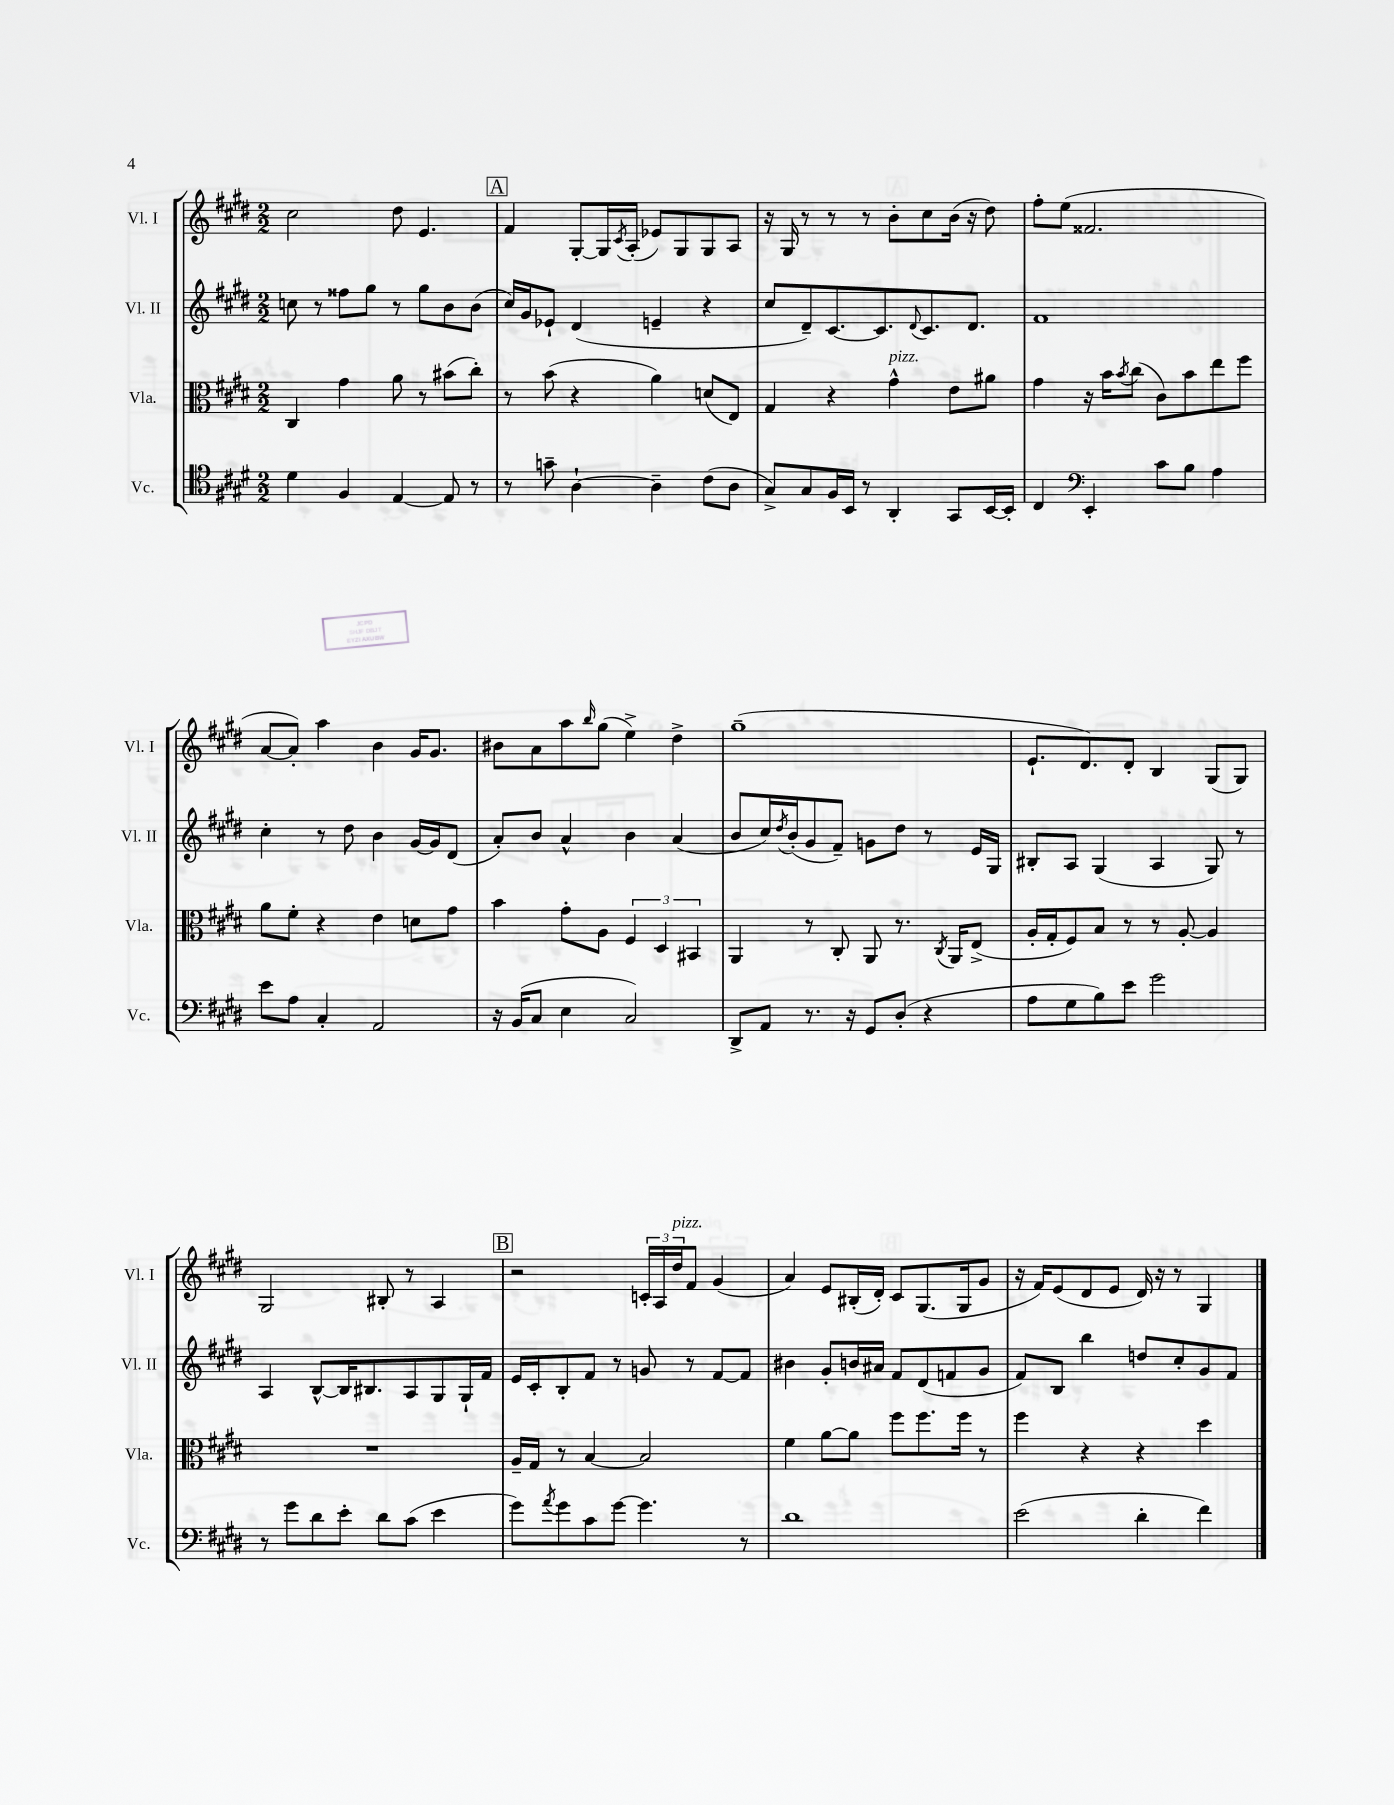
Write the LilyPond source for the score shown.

<<
\new StaffGroup <<
\new Staff = "s0" \with { instrumentName = "Vl. I" shortInstrumentName = "Vl. I" } {
    \clef treble \key e \major \numericTimeSignature \time 2/2
    cis''2 dis''8 e'4. |
    \mark \markup { \box "A" } fis'4 gis8~-. gis16 \acciaccatura { cis'8 } a16-.( ees'8) gis8 gis8 a8 |
    r16 gis16 r8 r8 r8 b'8-. cis''8 b'16( r16 dis''8) |
    fis''8-. e''8( fisis'2. |
    a'8~ a'8-.) a''4 b'4 gis'16 gis'8. |
    bis'8 a'8 a''8 \grace { b''16 } gis''8( e''4->) dis''4-> |
    gis''1--( |
    e'8.-! dis'8.) dis'8-. b4 gis8( gis8) |
    gis2 bis8-. r8 a4 |
    \mark \markup { \box "B" } r2 \tuplet 3/2 { c'16-. a16 dis''16^\markup { \italic "pizz." } } fis'8 gis'4( |
    a'4) e'8 bis16-.( dis'16-.) cis'8 gis8.( gis16 gis'8 |
    r16 fis'16) e'8( dis'8 e'8 dis'16) r16 r8 gis4 \bar "|." |
}
\new Staff = "s1" \with { instrumentName = "Vl. II" shortInstrumentName = "Vl. II" } {
    \clef treble \key e \major \numericTimeSignature \time 2/2
    c''8 r8 fisis''8 gis''8 r8 gis''8 b'8 b'8( |
    \mark \markup { \box "A" } cis''16) gis'16 ees'8-! dis'4( e'4-- r4 |
    cis''8 dis'8--) cis'8.~ cis'8. \appoggiatura { dis'8 } cis'8. dis'8. |
    fis'1 |
    cis''4-. r8 dis''8 b'4 gis'16~ gis'16 dis'8( |
    a'8-.) b'8 a'4-^ b'4 a'4( |
    b'8 cis''16) \acciaccatura { dis''8 } b'16-.( gis'8 fis'8--) g'8 dis''8 r8 e'16 gis16 |
    bis8-. a8 gis4( a4 gis8) r8 |
    a4 b8~-^ b16 bis8. a8 gis8 gis16-! fis'16 |
    \mark \markup { \box "B" } e'16 cis'16-. b8-. fis'8 r8 g'8 r8 fis'8~ fis'8 |
    bis'4 gis'8-. b'16 ais'16 fis'8 dis'8( f'8 gis'8 |
    fis'8) b8 b''4 d''8 cis''8-. gis'8 fis'8 \bar "|." |
}
\new Staff = "s2" \with { instrumentName = "Vla." shortInstrumentName = "Vla." } {
    \clef alto \key e \major \numericTimeSignature \time 2/2
    cis4 gis'4 a'8 r8 bis'8( cis''8-.) |
    \mark \markup { \box "A" } r8 b'8( r4 a'4) d'8( e8) |
    gis4 r4 gis'4-^^\markup { \italic "pizz." } e'8 ais'8 |
    gis'4 r16 b'16 \acciaccatura { b'8 } cis''8( cis'8) b'8 e''8 fis''8 |
    a'8 fis'8-. r4 e'4 d'8 gis'8 |
    b'4 gis'8-. a8 \tuplet 3/2 { fis4 dis4 bis,4 } |
    a,4 r8 cis8-. a,8 r8. \acciaccatura { cis8 } a,16 e8->( |
    a16-. gis16-. fis8) b8 r8 r8 a8~-. a4 |
    R1 |
    \mark \markup { \box "B" } a16-- gis16 r8 b4~ b2 |
    fis'4 a'8~ a'8 fis''8 fis''8. fis''16 r8 |
    fis''4 r4 r4 dis''4 \bar "|." |
}
\new Staff = "s3" \with { instrumentName = "Vc." shortInstrumentName = "Vc." } {
    \clef tenor \key e \major \numericTimeSignature \time 2/2
    dis'4 fis4 e4~ e8 r8 |
    \mark \markup { \box "A" } r8 g'8-- a4~-! a4-- cis'8( a8 |
    gis8->) gis8 fis16 b,16 r8 a,4-. gis,8 b,16~ b,16-. |
    cis4 \clef bass e,4-. cis'8 b8 a4 |
    e'8 a8 cis4-. a,2 |
    r16 b,16( cis8 e4 cis2) |
    dis,8-> a,8 r8. r16 gis,8 dis8-.( r4 |
    a8 gis8 b8) e'8 gis'2 |
    r8 gis'8 dis'8 e'8-. dis'8 cis'8( e'4 |
    \mark \markup { \box "B" } gis'8) \acciaccatura { a'8 } gis'8 cis'8 gis'8~ gis'4. r8 |
    dis'1 |
    e'2( dis'4-. fis'4) \bar "|." |
}
>>
>>
\layout { \context { \Score \remove "Bar_number_engraver" } }
